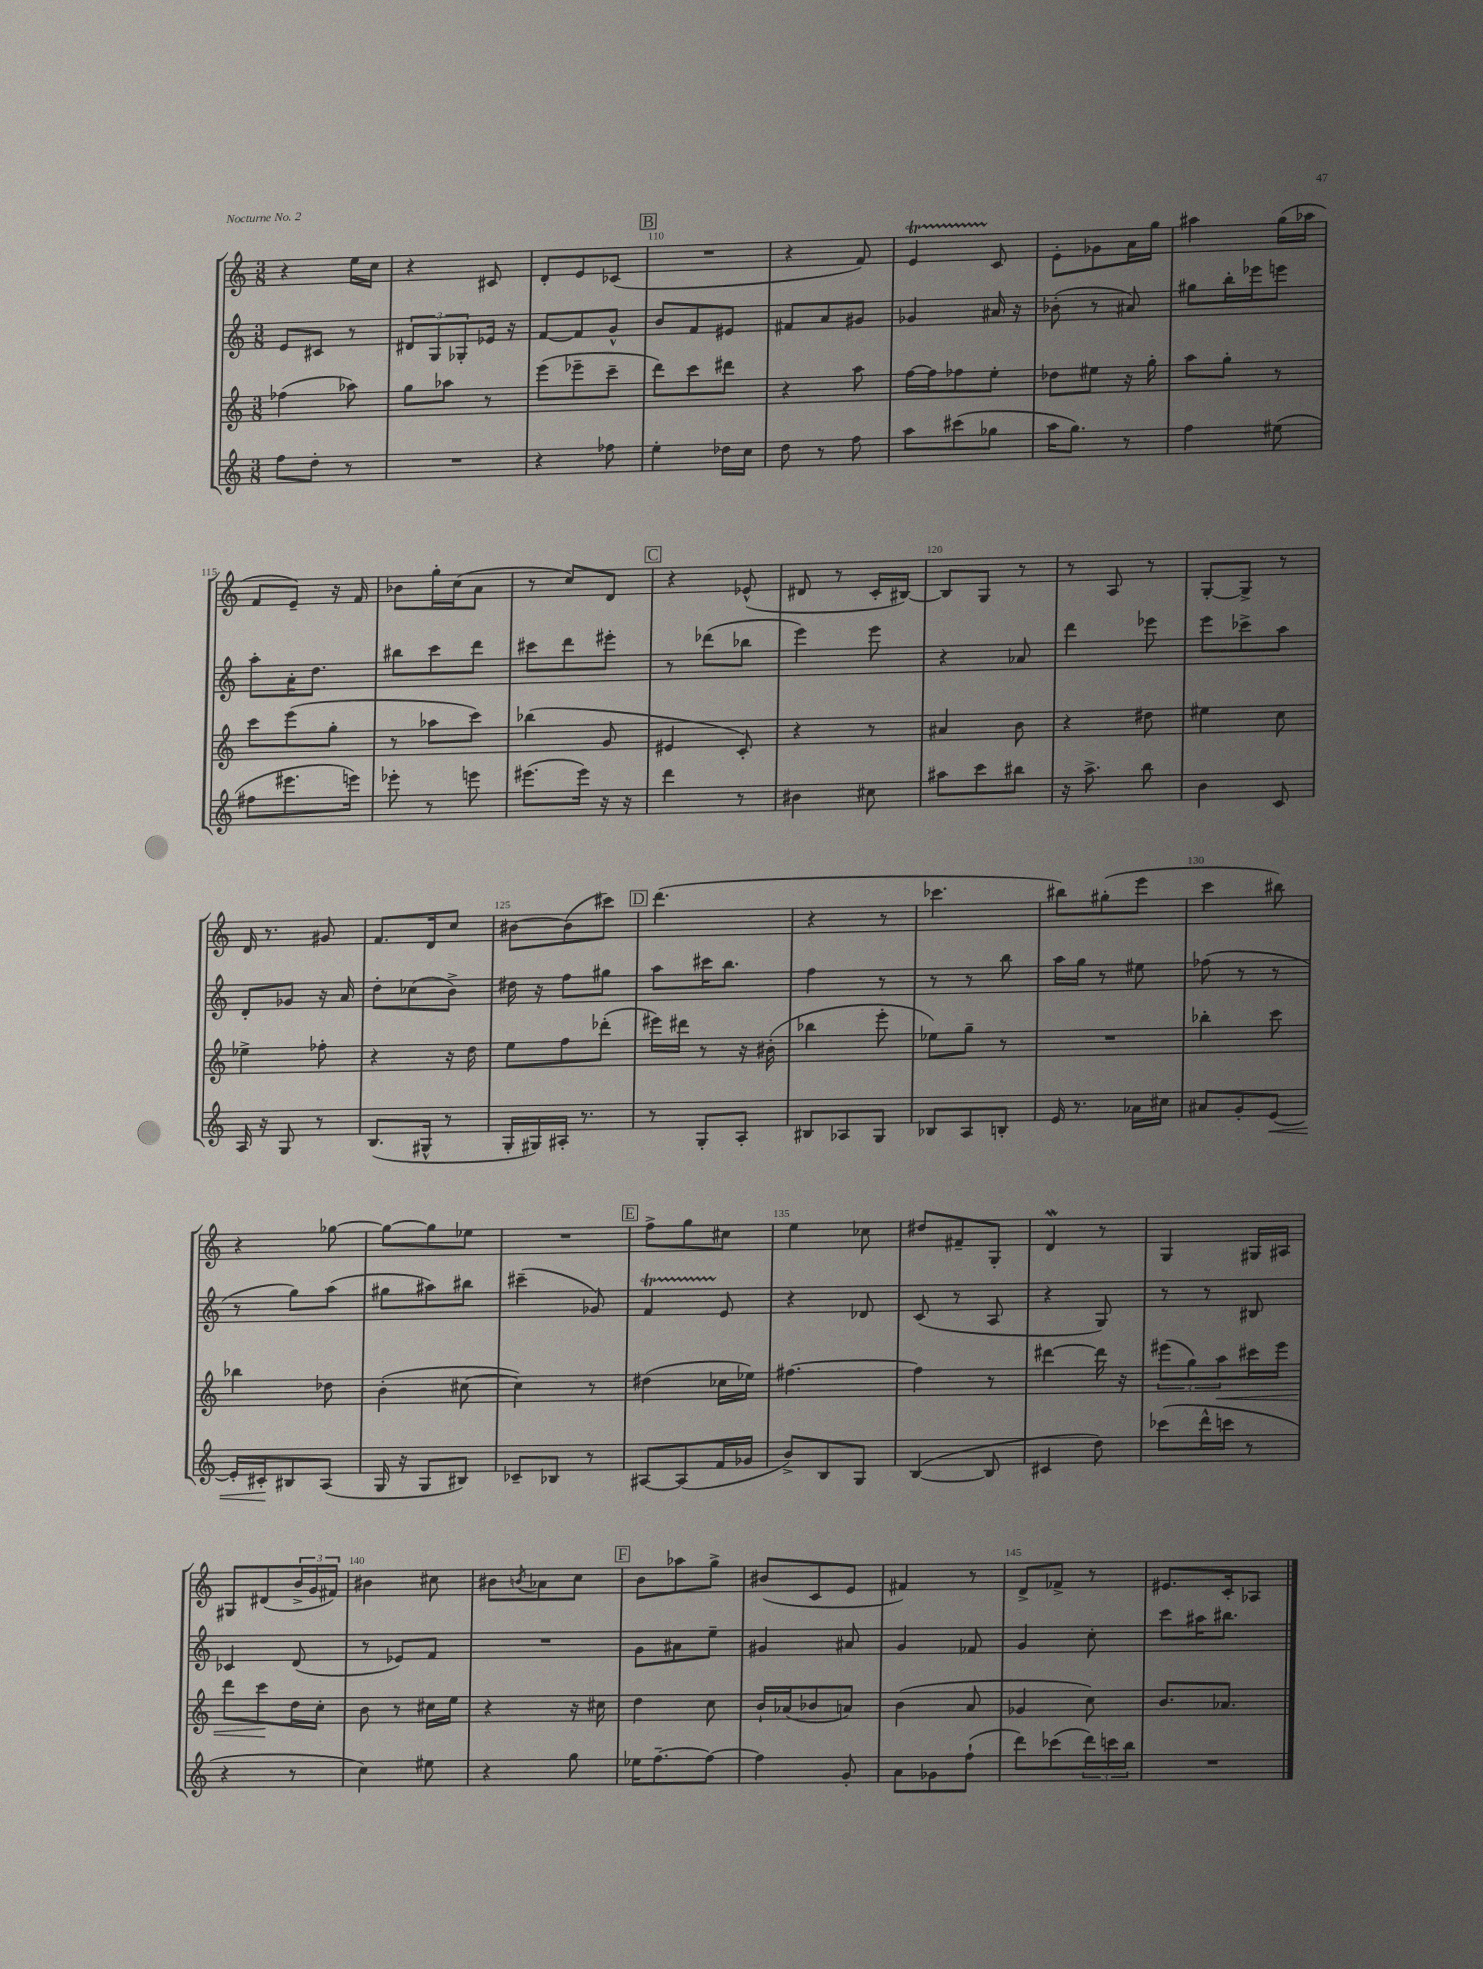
<<
\new StaffGroup <<
\new Staff = "s0" {
    \clef treble \key c \major \numericTimeSignature \time 3/8
    r4 e''16 c''16 |
    r4 cis'8 |
    d'8-. e'8 ces'8( |
    \mark \markup { \box "B" } R4. |
    r4 f'8) |
    e'4\startTrillSpan c'8\stopTrillSpan |
    e'8-. ges'8 a'16 g''16 |
    ais''4 g''16( aes''16 |
    f'8 e'8--) r16 f'16 |
    bes'8 g''16-. c''16( a'8 |
    r8 c''8) d'8 |
    \mark \markup { \box "C" } r4 ees'8-^( |
    dis'8 r8 c'16-. bis16~) |
    bis8 g8 r8 |
    r8 a8 r8 |
    g8~-. g8-> r8 |
    d'16 r8. gis'8 |
    f'8. d'16 c''8 |
    bis'8~ bis'8( cis'''8) |
    \mark \markup { \box "D" } d'''4.( |
    r4 r8 |
    ces'''4. |
    bis''8) gis''8-.( e'''8 |
    c'''4 bis''8) |
    r4 ges''8~ |
    ges''8~ ges''8 ees''8 |
    R4. |
    \mark \markup { \box "E" } f''8-> g''8 cis''8 |
    e''4 ces''8 |
    dis''8 fis'8-- g8-. |
    d'4\mordent r8 |
    g4 gis16 ais16 |
    gis8 dis'8( \tuplet 3/2 { b'16-> g'16 fis'16) } |
    bis'4 cis''8 |
    bis'8 \acciaccatura { b'8 } aes'8 c''8 |
    \mark \markup { \box "F" } b'8 aes''8 g''8-> |
    bis'8( c'8 e'8 |
    fis'4) r8 |
    d'8-> fes'8-> r8 |
    eis'8. c'16-. aes8 \bar "|." |
}
\new Staff = "s1" {
    \clef treble \key c \major \numericTimeSignature \time 3/8
    e'8 cis'8 r8 |
    \tuplet 3/2 { dis'8 g8 ges8-. } ees'16 r16 |
    f'8~ f'8 g'8-^ |
    \mark \markup { \box "B" } b'8 f'8 eis'8 |
    fis'8 a'8 gis'8 |
    ges'4 ais'16 r16 |
    bes'8-.( r8 ais'8) |
    gis''8 b''16-. ees'''16 e'''8 |
    a''8-. a'16-. d''8. |
    bis''8 c'''8 d'''8 |
    cis'''8 d'''8 eis'''8-. |
    \mark \markup { \box "C" } r8 des'''8( bes''8 |
    e'''4) e'''8 |
    r4 aes'8 |
    d'''4 ees'''8 |
    e'''8 ces'''8-> a''8 |
    d'8-. ges'8 r16 a'16 |
    d''8-. ces''8( b'8->) |
    dis''16 r16 f''8 gis''8 |
    \mark \markup { \box "D" } a''8 cis'''16 b''8. |
    f''4 r8 |
    r8 r8 b''8 |
    a''16 g''16 r8 eis''8 |
    fes''8( r8 r8 |
    r8 g''8) a''8( |
    gis''8 ais''8) bis''8 |
    cis'''4--( ges'8) |
    \mark \markup { \box "E" } f'4\startTrillSpan e'8\stopTrillSpan |
    r4 des'8 |
    c'8( r8 a8 |
    r4 g8) |
    r8 r8 bis8 |
    ces'4 d'8( |
    r8 ees'8) f'8 |
    R4. |
    \mark \markup { \box "F" } g'8 ais'8 e''8-- |
    gis'4 ais'8 |
    g'4 fes'8 |
    g'4 c''8-. |
    c'''8 ais''16 bis''8. \bar "|." |
}
\new Staff = "s2" {
    \clef treble \key c \major \numericTimeSignature \time 3/8
    fes''4( aes''8) |
    g''8 aes''8 r8 |
    e'''8( ees'''8-- c'''8-- |
    \mark \markup { \box "B" } d'''8) c'''8 dis'''8 |
    r4 a''8 |
    f''16~ f''16 fes''8 e''8-. |
    des''8 eis''8 r16 g''16-. |
    a''8 g''8-. r8 |
    c'''8 e'''8( g''8-. |
    r8 aes''8 c'''8) |
    bes''4( g'8 |
    \mark \markup { \box "C" } eis'4 c'8-.) |
    r4 r8 |
    ais'4 b'8 |
    r4 dis''8 |
    eis''4 c''8 |
    ees''4-> fes''8-. |
    r4 r16 d''16 |
    e''8 f''8 des'''8-.( |
    \mark \markup { \box "D" } eis'''16) dis'''16 r8 r16 bis'16-.( |
    bes''4 e'''8-. |
    ees''8) g''8-- r8 |
    R4. |
    bes''4-. c'''8 |
    bes''4 des''8 |
    b'4-.( cis''8~ |
    cis''4) r8 |
    \mark \markup { \box "E" } dis''4( ces''16 ees''16) |
    fis''4.~ |
    fis''4 r8 |
    dis'''4~ dis'''16 r16 |
    \tuplet 3/2 { eis'''8( g''8) a''8\< } cis'''16 eis'''16 |
    d'''8 c'''8\! d''16 c''16-. |
    b'8 r8 cis''16 e''16 |
    r4 r16 cis''16 |
    \mark \markup { \box "F" } d''4 c''8 |
    b'16-! aes'16( bes'8 a'8) |
    b'4( a'8 |
    ges'4 c''8) |
    b'8. aes'8. \bar "|." |
}
\new Staff = "s3" {
    \clef treble \key c \major \numericTimeSignature \time 3/8
    f''8 d''8-. r8 |
    R4. |
    r4 fes''8 |
    \mark \markup { \box "B" } e''4-. des''16 c''16 |
    d''8 r8 f''8 |
    a''8 cis'''8( ges''8 |
    a''16 g''8.) r8 |
    f''4 eis''8( |
    fis''8 eis'''8. e'''16) |
    ees'''8-. r8 e'''8 |
    eis'''8.( eis'''16) r16 r16 |
    \mark \markup { \box "C" } d'''4 r8 |
    bis'4 cis''8 |
    ais''8 c'''8 bis''8 |
    r16 a''8.-> b''8 |
    b'4 c'8 |
    a16 r16 g8 r8 |
    b8.( gis16-^ r8 |
    g16-. gis16) ais16-. r8. |
    \mark \markup { \box "D" } r8 g8-. a8-. |
    bis8 aes8 g8 |
    bes8 a8 b8-. |
    e'16 r8. aes'16 cis''16 |
    ais'8 g'8-. e'8~\< |
    e'16-. cis'16-.\! bis8 a8( |
    g16 r16 g8 bis8) |
    ces'8-- bes8 r8 |
    \mark \markup { \box "E" } ais8~ ais8( f'16 ges'16 |
    b'8->) b8 g8 |
    b4~( b8 |
    cis'4 d''8) |
    ces'''8( d'''16-^ c'''16 r8 |
    r4 r8 |
    c''4) eis''8 |
    r4 g''8 |
    \mark \markup { \box "F" } ees''16 f''8.~-- f''8~ |
    f''4 g'8-. |
    a'8 ges'8 f''8-!( |
    d'''8) ces'''8( \tuplet 3/2 { d'''16) c'''16 b''16 } |
    R4. \bar "|." |
}
>>
>>
\layout { \context { \Score currentBarNumber = #107 \override BarNumber.break-visibility = ##(#f #t #t) barNumberVisibility = #(every-nth-bar-number-visible 5) } }
